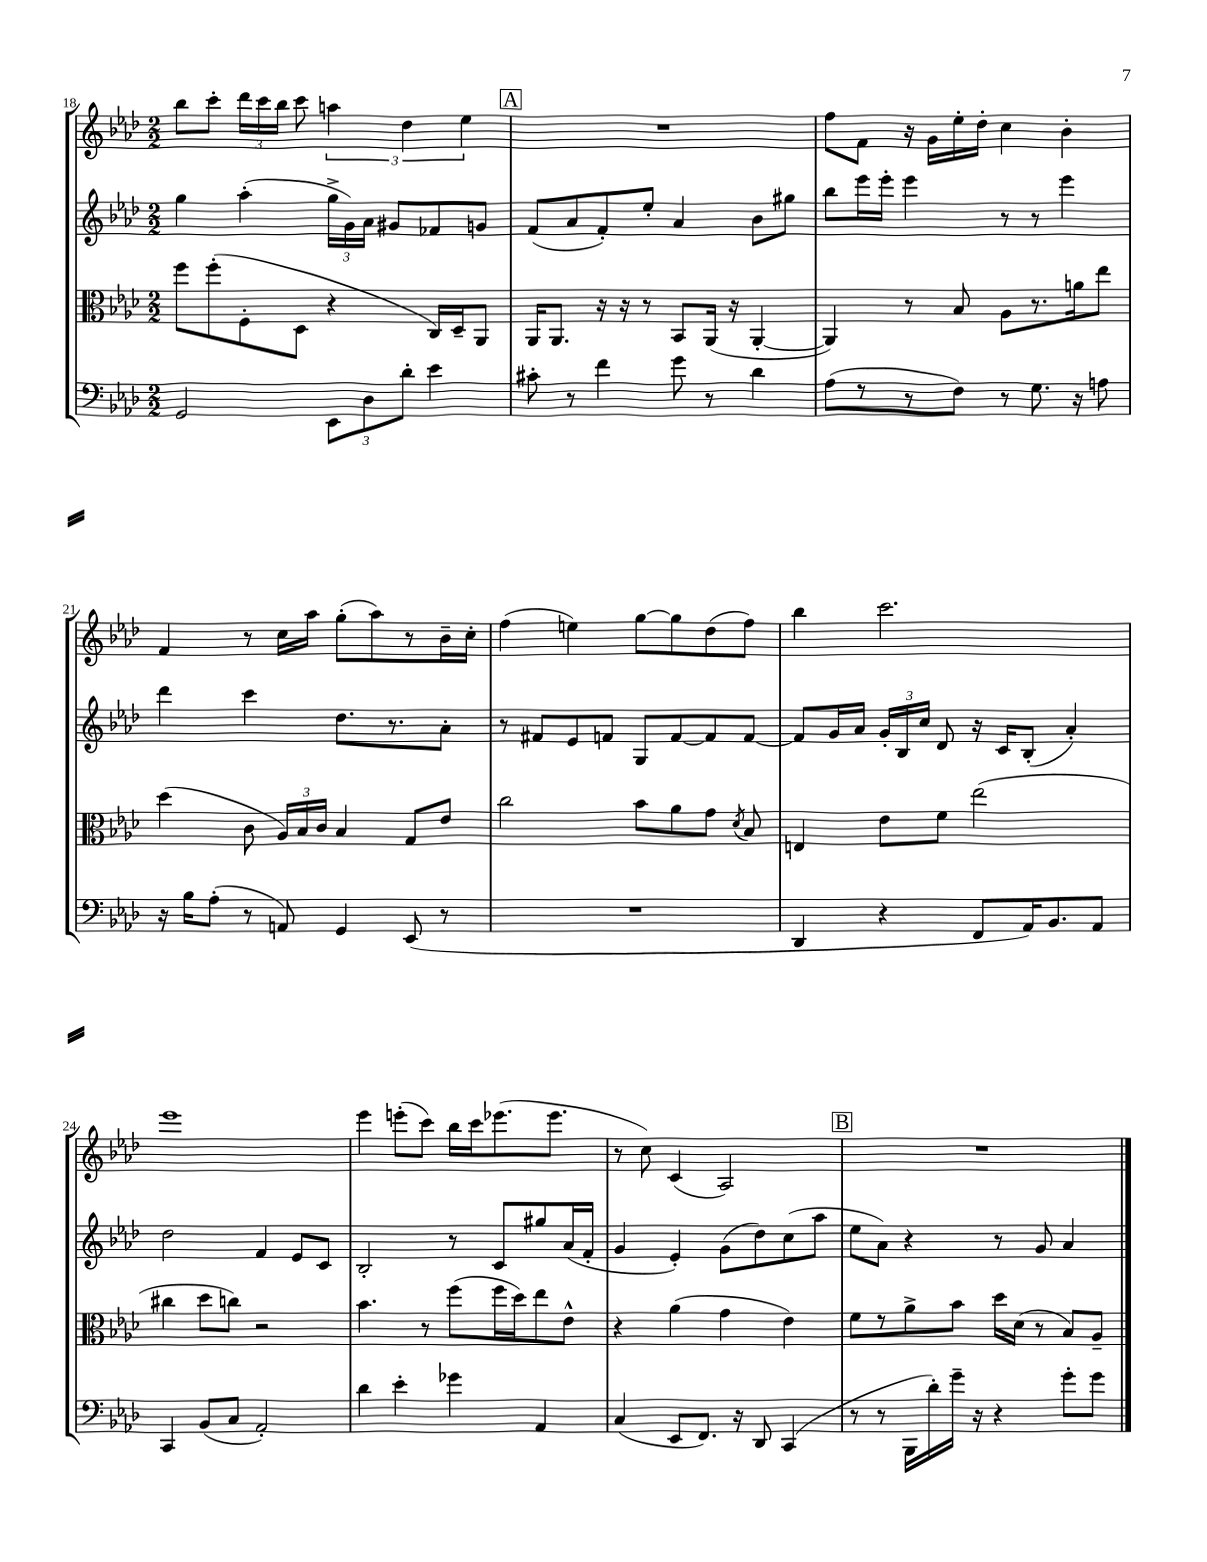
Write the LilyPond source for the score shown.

<<
\new StaffGroup <<
\new Staff = "s0" {
    \clef treble \key aes \major \numericTimeSignature \time 2/2
    \autoBeamOff bes''8[ c'''8]-. \tuplet 3/2 { des'''16[ c'''16 bes''16] } c'''8 \tuplet 3/2 { a''4 des''4 ees''4 } |
    \mark \markup { \box "A" } R1 |
    f''8[ f'8] r16 g'16[ ees''16-. des''16]-. c''4 bes'4-. |
    f'4 r8 c''16[ aes''16] g''8[-.( aes''8) r8 bes'16-- c''16]-. |
    f''4( e''4) g''8[~ g''8 des''8( f''8]) |
    bes''4 c'''2. |
    ees'''1 |
    ees'''4 e'''8[-.( c'''8]) bes''16[ c'''16 ees'''8.( ees'''8.] |
    r8 c''8) c'4( aes2) |
    \mark \markup { \box "B" } R1 \bar "|." |
}
\new Staff = "s1" {
    \clef treble \key aes \major \numericTimeSignature \time 2/2
    \autoBeamOff g''4 aes''4-.( \tuplet 3/2 { g''16[-> g'16) aes'16] } gis'8[ fes'8 g'8] |
    \mark \markup { \box "A" } f'8[( aes'8 f'8-.) ees''8]-. aes'4 bes'8[ gis''8] |
    bes''8[ ees'''16 ees'''16]-. ees'''4 r8 r8 ees'''4 |
    des'''4 c'''4 des''8.[ r8. aes'8]-. |
    r8 fis'8[ ees'8 f'8] g8[ f'8~ f'8 f'8]~ |
    f'8[ g'16 aes'16] \tuplet 3/2 { g'16[-. bes16 c''16] } des'8 r16 c'16[ bes8]-.( aes'4-.) |
    des''2 f'4 ees'8[ c'8] |
    bes2-. r8 c'8[ gis''8 aes'16( f'16]-. |
    g'4 ees'4-.) g'8[( des''8) c''8( aes''8] |
    \mark \markup { \box "B" } ees''8[ aes'8]) r4 r8 g'8 aes'4 \bar "|." |
}
\new Staff = "s2" {
    \clef alto \key aes \major \numericTimeSignature \time 2/2
    \autoBeamOff f''8[ f''8-.( f8-. des8] r4 c16[) des16-- aes,8] |
    \mark \markup { \box "A" } aes,16[ aes,8.] r16 r16 r8 bes,8[ aes,16]( r16 aes,4~-. |
    aes,4) r8 bes8 aes8[ r8. a'16 ees''8] |
    des''4( c'8 \tuplet 3/2 { aes16[) bes16 c'16] } bes4 g8[ ees'8] |
    c''2 bes'8[ aes'8 g'8] \acciaccatura { des'8 } bes8 |
    e4 ees'8[ f'8] ees''2( |
    cis''4 des''8[ c''8]) r2 |
    bes'4. r8 f''8[( f''16 des''16) ees''8 ees'8]-^ |
    r4 aes'4( g'4 ees'4) |
    \mark \markup { \box "B" } f'8[ r8 aes'8-> bes'8] des''16[ des'16]( r8 bes8[) aes8]-- \bar "|." |
}
\new Staff = "s3" {
    \clef bass \key aes \major \numericTimeSignature \time 2/2
    \autoBeamOff g,2 \tuplet 3/2 { ees,8[ des8 des'8]-. } ees'4 |
    \mark \markup { \box "A" } cis'8-. r8 f'4 g'8 r8 des'4 |
    aes8[( r8 r8 f8]) r8 g8. r16 a8 |
    r16 bes16[ aes8]-.( r8 a,8) g,4 ees,8( r8 |
    R1 |
    des,4 r4 f,8[ aes,16) bes,8. aes,8] |
    c,4 bes,8[( c8] aes,2-.) |
    des'4 ees'4-. ges'4 aes,4 |
    c4( ees,8[ f,8.]) r16 des,8 c,4( |
    \mark \markup { \box "B" } r8 r8 bes,,16[ des'16-.) g'16]-- r16 r4 g'8[-. g'8] \bar "|." |
}
>>
>>
\layout { \context { \Score currentBarNumber = #18 } }
